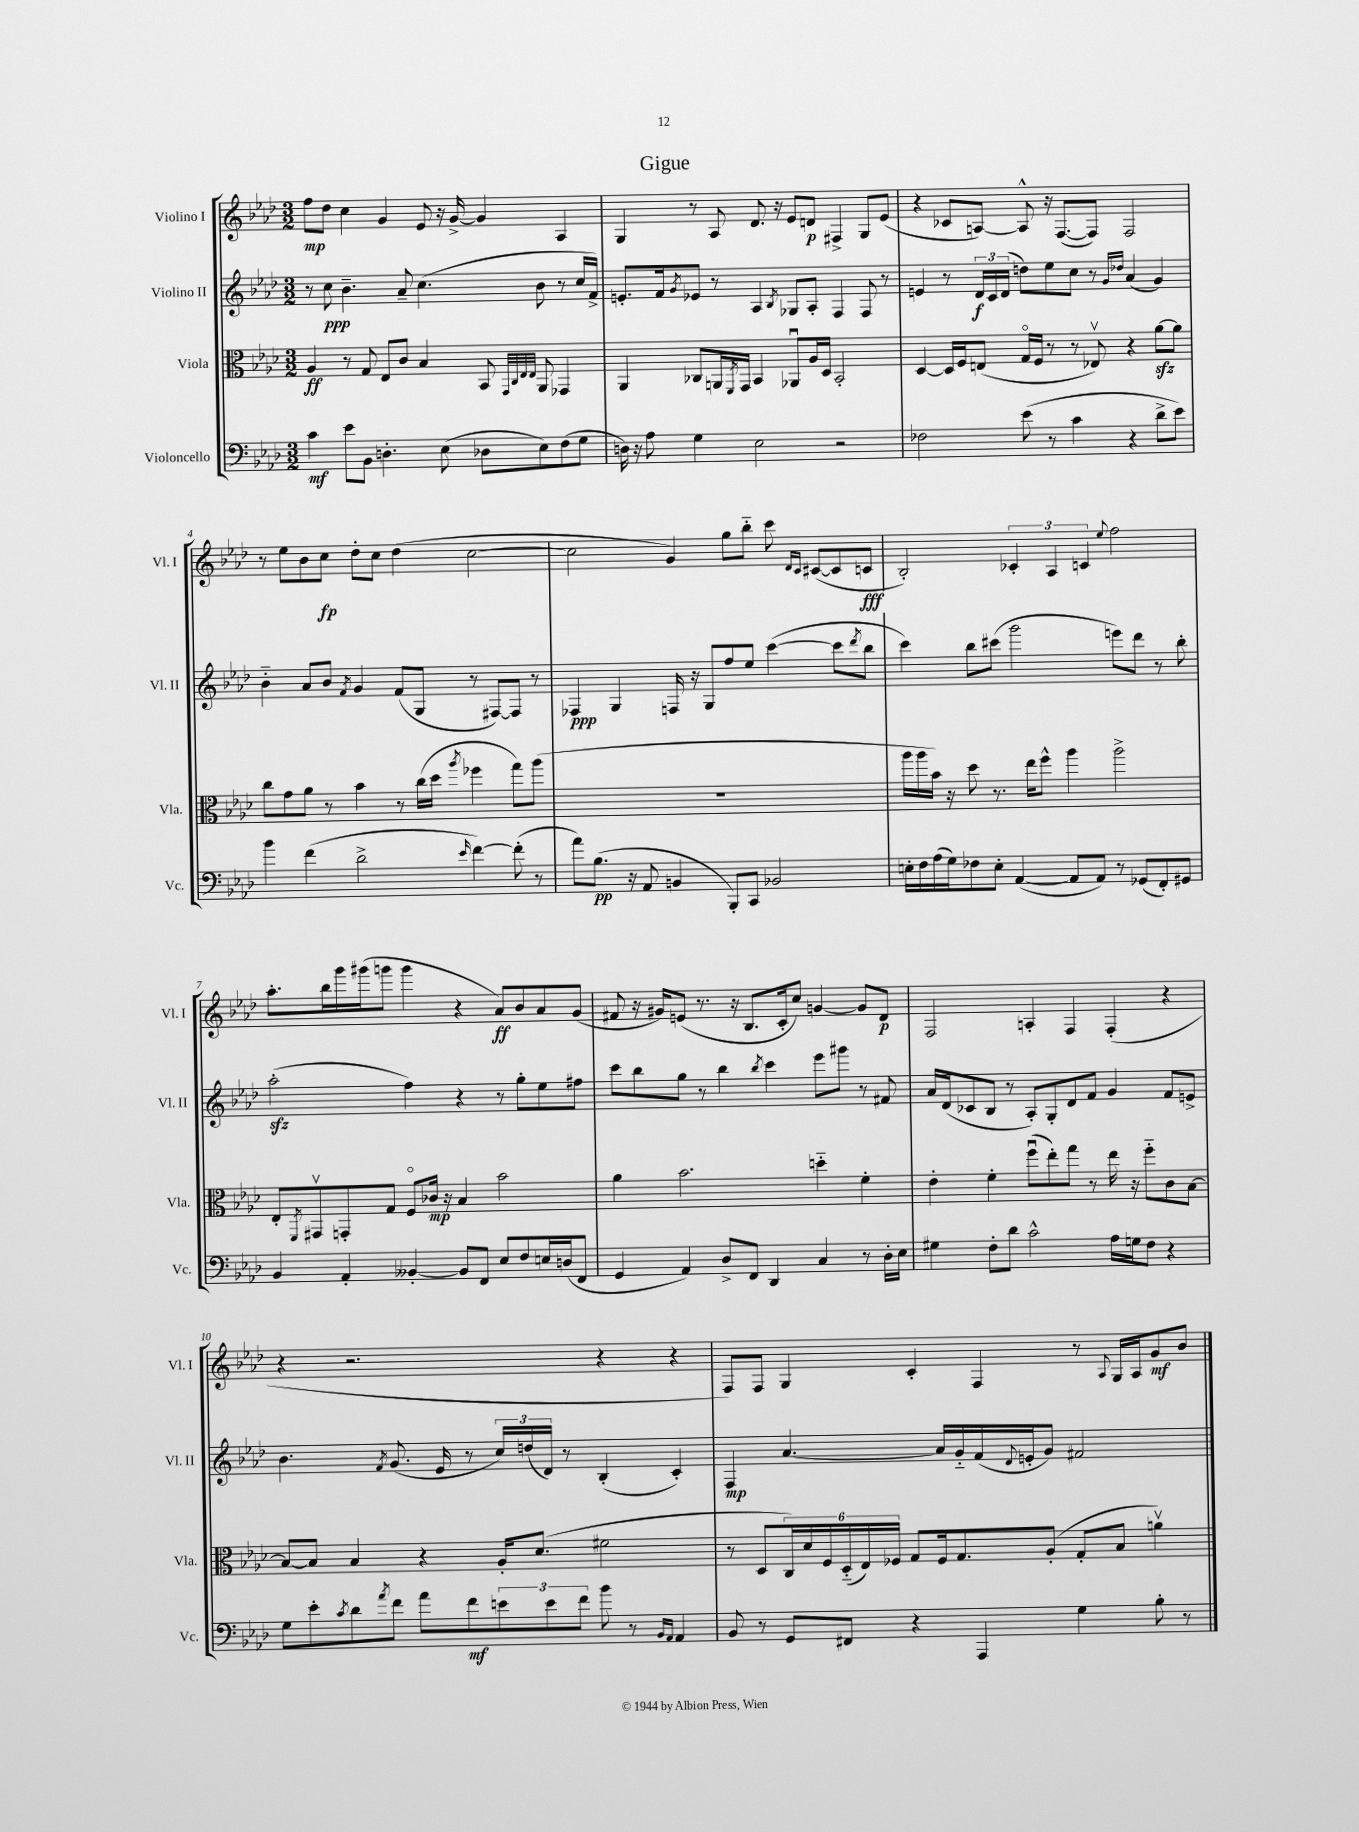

**kern	**dynam	**kern	**dynam	**kern	**dynam	**kern	**dynam
*part4	*part4	*part3	*part3	*part2	*part2	*part1	*part1
*staff4	*staff4	*staff3	*staff3	*staff2	*staff2	*staff1	*staff1
*I"Violoncello	*	*I"Viola	*	*I"Violino II	*	*I"Violino I	*
*I'Vc.	*	*I'Vla.	*	*I'Vl. II	*	*I'Vl. I	*
*clefF4	*	*clefC3	*	*clefG2	*	*clefG2	*
*k[b-e-a-d-]	*	*k[b-e-a-d-]	*	*k[b-e-a-d-]	*	*k[b-e-a-d-]	*
*M3/2	*	*M3/2	*	*M3/2	*	*M3/2	*
=1	=1	=1	=1	=1	=1	=1	=1
4c\	mf	4A-/	ff	8r	.	8ff\L	mp
.	.	.	.	8cc\	ppp	8dd-\J	.
8e-\L	.	8r	.	4.b-~\	.	4cc\	.
8BB-\J	.	8G/	.	.	.	.	.
4.Dn'\	.	8E-/L	.	.	.	4g/	.
.	.	8c/J	.	8a-~/	.	.	.
.	.	4B-/	.	(4.cc\	.	8e-/	.
(8E-\	.	.	.	.	.	16r	.
.	.	.	.	.	.	[16g^/	.
8D-X\L	.	8BB-/	.	.	.	4g/]	.
.	.	32qqGG/LLL	.	.	.	.	.
.	.	32qqC/	.	.	.	.	.
.	.	32qqE-/	.	.	.	.	.
.	.	32qqE-/JJJ	.	.	.	.	.
8E-\)	.	8AA-/	.	8b-\	.	.	.
(8F\	.	4GG-X/	.	8r	.	4A-/	.
8G\J	.	.	.	16cc/LL	.	.	.
.	.	.	.	16f^/JJ)	.	.	.
=2	=2	=2	=2	=2	=2	=2	=2
16Dn\)	.	4AA-/	.	8.en'/L	.	4G/	.
16r	.	.	.	.	.	.	.
8A-\	.	.	.	.	.	.	.
.	.	.	.	16f/k	.	.	.
.	.	.	.	8qg/	.	.	.
4G\	.	8C-X/L	.	8e-X/J	.	8r	.
.	.	16AAn/L	.	8r	.	8A-/	.
.	.	8qFF/	.	.	.	.	.
.	.	16GG/JJ	.	.	.	.	.
2E-\	.	4BB-/	.	4A-/	.	8.d-/	.
.	.	.	.	.	.	16r	.
.	.	.	.	8qB-/	.	.	.
.	.	8AA-Xu/L	.	8G-X/L	.	8e-/L	.
.	.	16A-/L	.	8A-'/J	.	8dn/J	p
.	.	16D-/JJ	.	.	.	.	.
2r	.	2BB-'/	.	4F/	.	4F#X^/	.
.	.	.	.	8F/	.	8G/L	.
.	.	.	.	8r	.	(8e-/J	.
=3	=3	=3	=3	=3	=3	=3	=3
2F-X\	.	[4D-/	.	4en/	.	4r	.
.	.	16D-/LL]	.	8r	.	8c-X/L	.
.	.	16F/J	.	.	.	.	.
.	.	(8En/J	.	24d-/LL	f	[8An/J)	.
.	.	.	.	24c/	.	.	.
.	.	.	.	(24d-/JJ	.	.	.
(8e-\	.	16G/LL	.	8ddn\L)	.	8A^^/]	.
.	.	16F/JJ	.	.	.	.	.
8r	.	8r	.	8ee-\	.	16r	.
.	.	.	.	.	.	([8.F/L	.
4c\	.	8r	.	8cc\J	.	.	.
.	.	8E-Xv/)	.	8r	.	8F/J])	.
.	.	.	.	16qqg/LL	.	.	.
.	.	.	.	16qqdd-X/JJ	.	.	.
4r	.	4r	.	(4a-/	.	2F/	.
8d-^\L	.	[8a-zz\L	.	4g/)	.	.	.
8e-\J)	.	8a-\J]	.	.	.	.	.
!!LO:LB:g=z
=4	=4	=4	=4	=4	=4	=4	=4
4b-\	.	8cc\L	.	4b-\	.	8r	.
.	.	8g\	.	.	.	8ee-\L	.
(4f\	.	8a-\J	.	8a-/L	.	8b-\	.
.	.	8r	.	8b-/J	.	8cc\J	fp
.	.	.	.	8qf/	.	.	.
2d-^\	.	4b-\	.	4g/	.	8dd-'\L	.
.	.	.	.	.	.	8cc\J	.
.	.	8r	.	(8f/L	.	(4dd-\	.
.	.	(16cc\LL	.	8G/J	.	.	.
.	.	16dd-\JJ	.	.	.	.	.
16qqe-/	.	8qaa-/	.	.	.	.	.
[4f\)	.	4ff-X\	.	8r	.	[2cc\	.
.	.	.	.	[8F#X/L)	.	.	.
(8f'\]	.	8gg\L)	.	8F#/J]	.	.	.
8r	.	(8aa-\J	.	8r	.	.	.
=5	=5	=5	=5	=5	=5	=5	=5
8a-\L)	.	1.r	.	4F-X/	ppp	2cc\]	.
(8.B-\J	pp	.	.	.	.	.	.
.	.	.	.	4G/	.	.	.
16r	.	.	.	.	.	.	.
8AA-/	.	.	.	.	.	.	.
4BBn/	.	.	.	16Fn/	.	4g/)	.
.	.	.	.	16r	.	.	.
.	.	.	.	8G/L	.	.	.
8BBB-'/L)	.	.	.	8ff/	.	8gg\L	.
8CC/J	.	.	.	8ee-/J	.	8bb-\J	.
2BB-X/	.	.	.	([4ccc\	.	8ccc\	.
.	.	.	.	.	.	16qqd-/LL	.
.	.	.	.	.	.	16qqc/JJ	.
.	.	.	.	.	.	([8c#X/L	.
.	.	.	.	8ccc\L]	.	8c#/]	.
.	.	.	.	8qddd-/	.	.	.
.	.	.	.	8bb-\J	.	8cn/J	fff
=6	=6	=6	=6	=6	=6	=6	=6
16En'\LL	.	16aa-\LL	.	4ccc\)	.	2B-'/)	.
16F\	.	16aa-\	.	.	.	.	.
(16A-\	.	16b-\JJ)	.	.	.	.	.
16G\J)	.	16r	.	.	.	.	.
8F-X\	.	8dd-\	.	8bb-\L	.	.	.
8E'\J	.	8.r	.	(8ccc#X\J	.	.	.
([4AA-/	.	.	.	2ggg\	.	6c-X'/	.
.	.	16ee-\KL	.	.	.	.	.
.	.	8ff^^\J	.	.	.	.	.
.	.	.	.	.	.	6A-/	.
8AA-/L]	.	4aa-\	.	.	.	.	.
.	.	.	.	.	.	6cn/	.
8AA-/J)	.	.	.	.	.	.	.
.	.	.	.	.	.	8qqee-/	.
8r	.	2aa-^\	.	8eeen\L)	.	2ff\	.
(8GG-X/L	.	.	.	8ddd-\J	.	.	.
8FF'/)	.	.	.	8r	.	.	.
8GG#X/J	.	.	.	8bb-'\	.	.	.
!!LO:LB:g=z
=7	=7	=7	=7	=7	=7	=7	=7
4BB-/	.	8E-'/L	.	(2aa-zz'\	.	8.aa-'\L	.
.	.	8qFF/	.	.	.	.	.
.	.	8GG#Xv/	.	.	.	.	.
.	.	.	.	.	.	16bb-\L	.
4AA-'/	.	8GGn'/	.	.	.	16ggg\	.
.	.	.	.	.	.	(16ggg#X\J	.
.	.	8G/J	.	.	.	8gggn\J	.
[4BB--X'/	.	8F/L	.	4ff\)	.	4ggg\	.
.	.	16c-X/Jk	mp	.	.	.	.
.	.	16r	.	.	.	.	.
8BB--/L]	.	4B-/	.	4r	.	4r	.
8FF/J	.	.	.	.	.	.	.
8E-/L	.	2b-\	.	8r	.	8a-/L)	ff
8F/	.	.	.	8gg'\L	.	8b-/	.
16En/L	.	.	.	8ee-\	.	8a-/	.
(16Dn/J	.	.	.	.	.	.	.
8FF/J	.	.	.	8ff#X\J	.	(8g/J	.
=8	=8	=8	=8	=8	=8	=8	=8
4GG/	.	4a-\	.	8ccc\L	.	8f#X/	.
.	.	.	.	8bb-\	.	16r	.
.	.	.	.	.	.	16g#X/KL)	.
4AA-/)	.	2.b-\	.	8gg\J	.	(8en/J	.
.	.	.	.	8r	.	8.r	.
8D-^/L	.	.	.	4bb-\	.	.	.
.	.	.	.	.	.	16r	.
8FF/J	.	.	.	.	.	8.B-/L	.
.	.	.	.	8qbb-/	.	.	.
4DD-/	.	.	.	4ccc\	.	.	.
.	.	.	.	.	.	16c'/k	.
.	.	.	.	.	.	8cc/J)	.
4C/	.	4ddn\	.	8eee-\L	.	[4gn/	.
.	.	.	.	8ggg#X\J	.	.	.
8r	.	4f'\	.	8r	.	8g/L]	.
16D-'\LL	.	.	.	8f#X/	.	8d-/J	p
16E-\JJ	.	.	.	.	.	.	.
=9	=9	=9	=9	=9	=9	=9	=9
4G#X\	.	4e-'\	.	16a-/LL	.	2F/	.
.	.	.	.	(16d-/J	.	.	.
.	.	.	.	8c-X/	.	.	.
8F'\L	.	4f'\	.	8B-/J	.	.	.
8d-\J	.	.	.	8r	.	.	.
2c^^\	.	(8ffu\L	.	8A-'/L)	.	4An'/	.
.	.	8ee-'\)	.	8G'/	.	.	.
.	.	8gg\J	.	8d-/	.	4F/	.
.	.	8r	.	8f/J	.	.	.
16A-\LL	.	16ee-\	.	4g/	.	(4F'/	.
16Gn\J	.	16r	.	.	.	.	.
8F\J	.	8ff\L	.	.	.	.	.
4r	.	8c\	.	8f/L	.	4r	.
.	.	[8B-\J	.	8en^/J	.	.	.
!!LO:LB:g=z
=10	=10	=10	=10	=10	=10	=10	=10
8G\L	.	8B-/L_	.	4.b-\	.	4r	.
8e-'\	.	8B-/J]	.	.	.	.	.
8qc/	.	.	.	.	.	.	.
8d-\	.	4B-/	.	.	.	2.r	.
8qa-/	.	.	.	8qf/	.	.	.
8f\J	.	.	.	(8.g/	.	.	.
8a-\L	.	4r	.	.	.	.	.
.	.	.	.	16e-/	.	.	.
8f\	mf	.	.	8r	.	.	.
12en\	.	16A-'/KL	.	24cc/LL)	.	.	.
.	.	.	.	(24ddn/	.	.	.
.	.	(8.d-/J	.	.	.	.	.
12e\	.	.	.	24d-/JJ)	.	.	.
.	.	.	.	8r	.	.	.
12f\J	.	.	.	.	.	.	.
8b-\	.	2f#X\	.	(4B-'/	.	4r	.
8r	.	.	.	.	.	.	.
16qqBB-/LL	.	.	.	.	.	.	.
16qqAA-/JJ	.	.	.	.	.	.	.
4AA-/	.	.	.	4c'/)	.	4r	.
=11	=11	=11	=11	=11	=11	=11	=11
8BB-/	.	8r	.	4F/	mp	8F/L)	.
8r	.	8D-/L	.	.	.	8F/J	.
8GG/L	.	24C/L)	.	[4.a-/	.	4G/	.
.	.	24d-/	.	.	.	.	.
.	.	24F/	.	.	.	.	.
8FF#X/J	.	(24D-/	.	.	.	.	.
.	.	24E-/)	.	.	.	.	.
.	.	24F-X/JJ	.	.	.	.	.
4r	.	8G/L	.	.	.	4c'/	.
.	.	16F-/k	.	16a-/LL]	.	.	.
.	.	8.G/	.	16g/	.	.	.
4AAA-/	.	.	.	(16f/	.	4F/	.
.	.	.	.	8qqd-/	.	.	.
.	.	.	.	16en'/J	.	.	.
.	.	(8A-'/J	.	8g/J)	.	.	.
4G\	.	8G'/L	.	2f#X/	.	8r	.
.	.	.	.	.	.	8qqA-/	.
.	.	8B-/J	.	.	.	16G/LL	.
.	.	.	.	.	.	16A-/J	.
8B-'\	.	4anv\)	.	.	.	8g/	mf
8r	.	.	.	.	.	8b-/J	.
==	==	==	==	==	==	==	==
*-	*-	*-	*-	*-	*-	*-	*-
